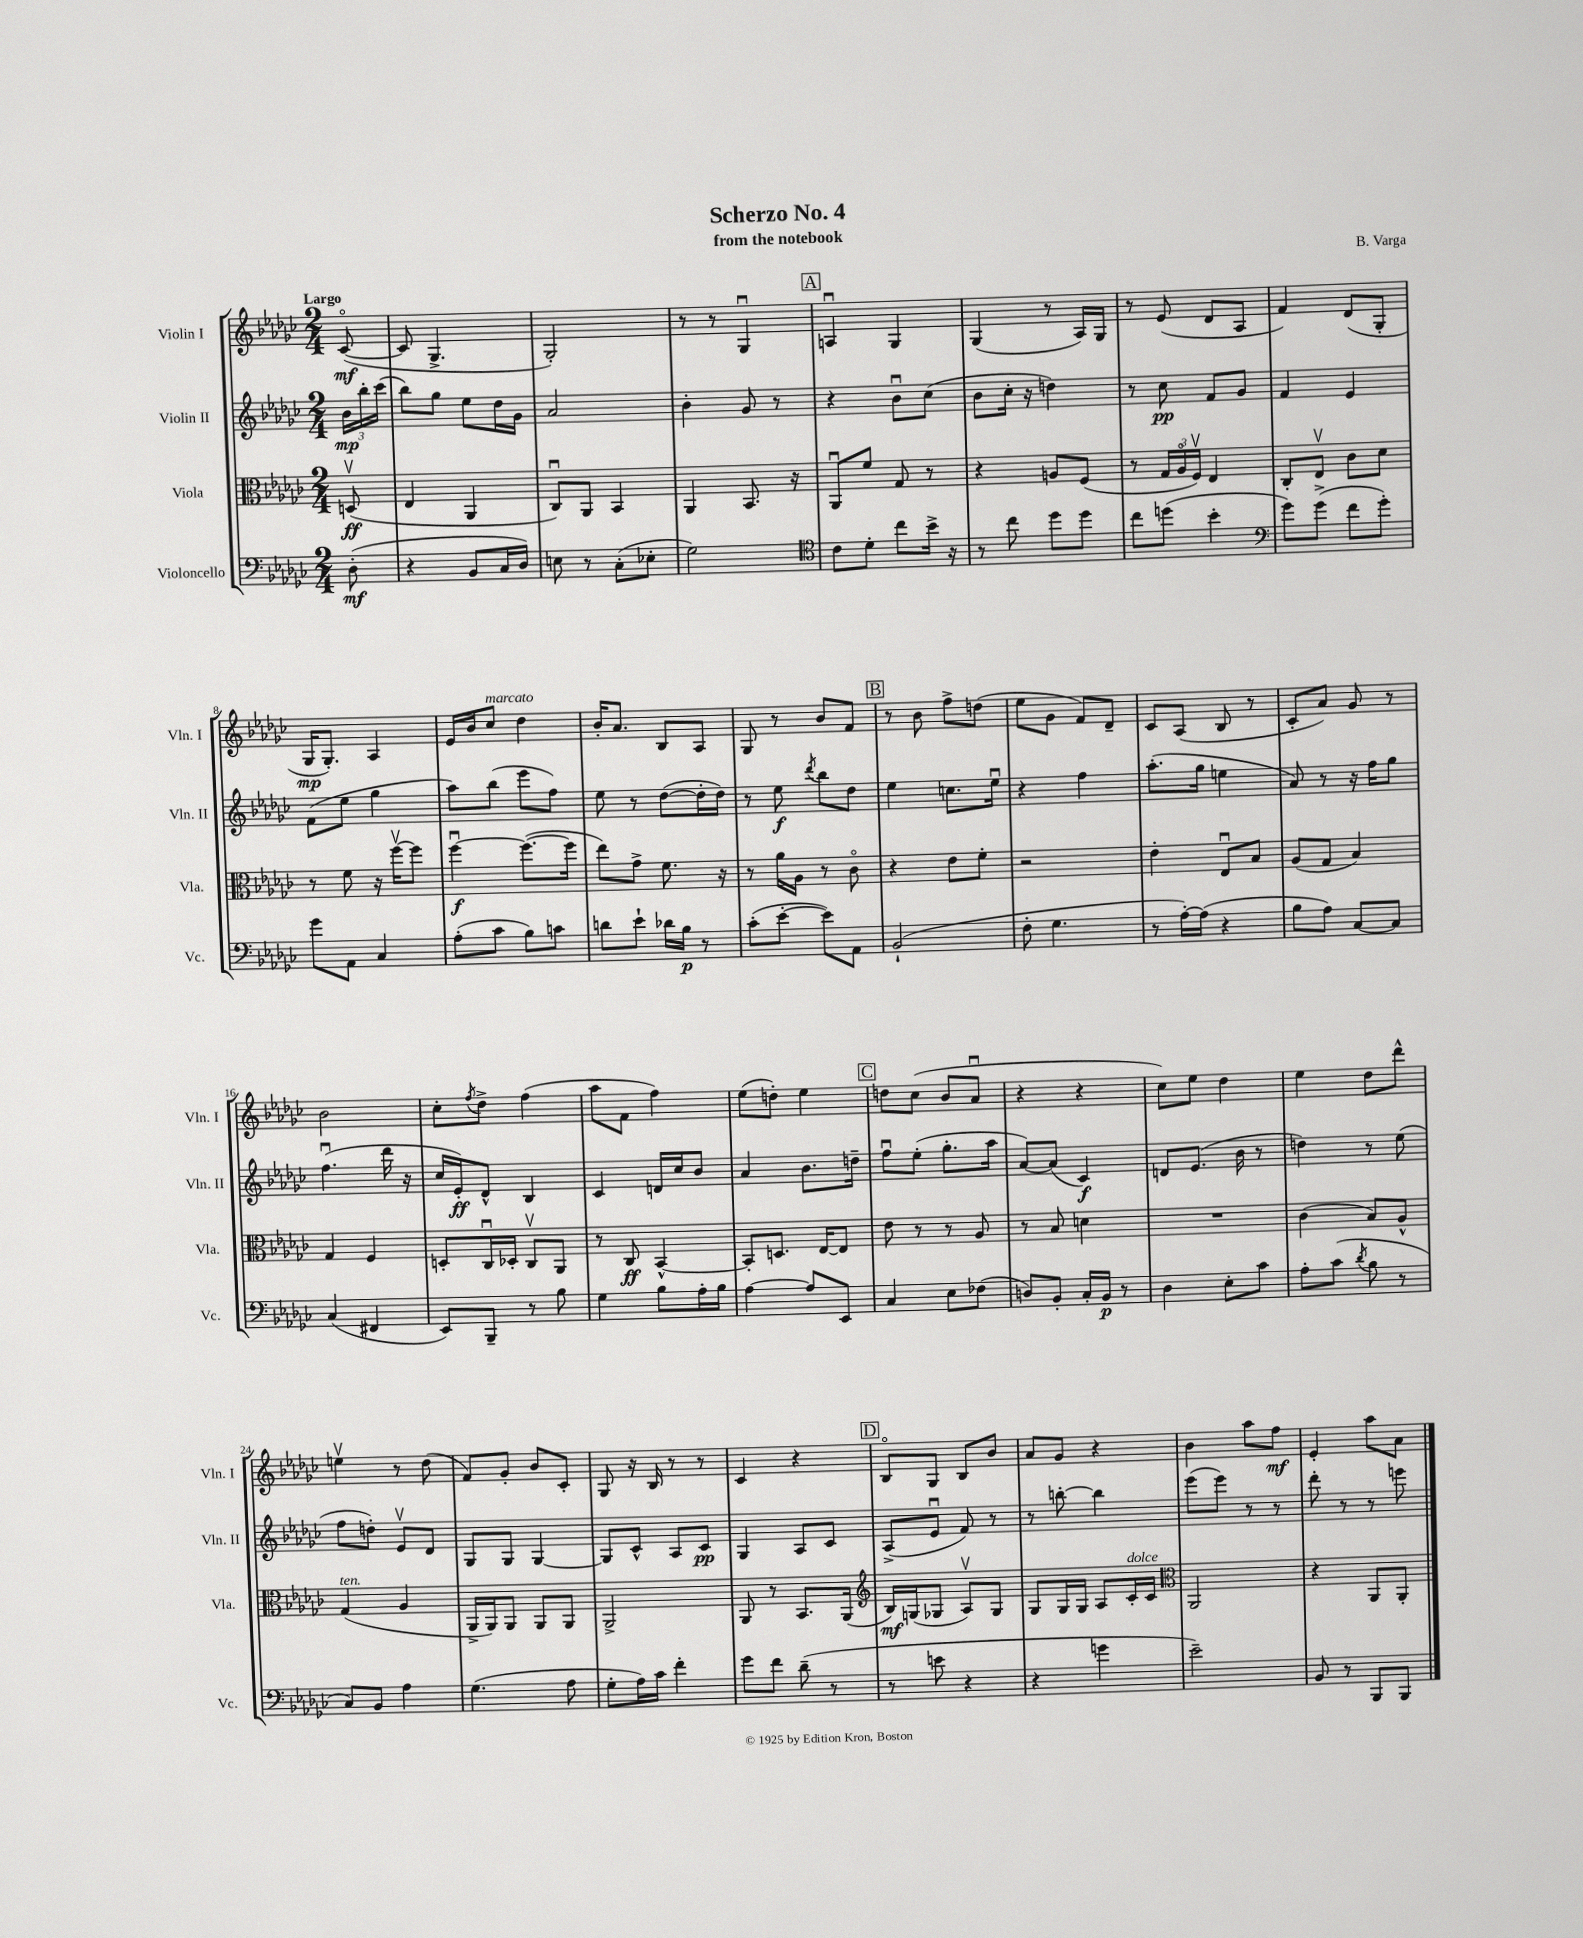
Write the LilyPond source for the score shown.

\header { title = "Scherzo No. 4" composer = "B. Varga" subtitle = "from the notebook" }
<<
\new StaffGroup <<
\new Staff = "s0" \with { instrumentName = "Violin I" shortInstrumentName = "Vln. I" } {
    \clef treble \key ges \major \numericTimeSignature \time 2/4 \partial 8 \tempo "Largo"
    ces'8~\flageolet\mf( |
    ces'8 ges4.-> |
    ges2-.) |
    r8 r8 ges4\downbow |
    \mark \markup { \box "A" } a4\downbow ges4 |
    ges4( r8 aes16) ges16 |
    r8 ees'8( des'8 aes8 |
    f'4) des'8( ges8-. |
    ges16\mp ges8.-.) aes4 |
    ees'16 bes'16 ces''8^\markup { \italic "marcato" } des''4 |
    bes'16-. aes'8. bes8 aes8 |
    ges8 r8 bes'8 f'8 |
    \mark \markup { \box "B" } r8 bes'8 f''8-> d''8( |
    ees''8 ges'8 f'8) des'8-- |
    ces'8 aes8( bes8 r8 |
    ces'8-. aes'8) ges'8 r8 |
    bes'2 |
    ces''8-. \acciaccatura { f''8 } des''8-> f''4( |
    aes''8 f'8 f''4) |
    ees''8( d''8-.) ees''4 |
    \mark \markup { \box "C" } d''8 ces''8( bes'8 aes'8\downbow |
    r4 r4 |
    ces''8) ees''8 des''4 |
    ees''4 des''8 des'''8-^ |
    e''4\upbow r8 des''8( |
    f'8) ges'8-. bes'8 ces'8-. |
    ges8 r16 bes16 r8 r8 |
    ces'4 r4 |
    \mark \markup { \box "D" } bes8\flageolet ges8 bes8 bes'8 |
    aes'8 ges'8 r4 |
    bes'4 aes''8 f''8\mf |
    ees'4-. aes''8 aes'8 \bar "|." |
}
\new Staff = "s1" \with { instrumentName = "Violin II" shortInstrumentName = "Vln. II" } {
    \clef treble \key ges \major \numericTimeSignature \time 2/4 \partial 8
    \tuplet 3/2 { bes'16\mp bes''16-. ces'''16( } |
    bes''8) ges''8 ees''8 des''16 ges'16 |
    aes'2 |
    bes'4-. ges'8 r8 |
    \mark \markup { \box "A" } r4 bes'8\downbow ces''8( |
    bes'8 ces''16-. r16 d''4) |
    r8 ces''8\pp f'8 ges'8 |
    f'4 ees'4 |
    f'8( ees''8 ges''4 |
    aes''8) bes''8( ees'''8 f''8) |
    ees''8 r8 des''8~( des''16-. des''16) |
    r8 ees''8\f \acciaccatura { des'''8 } bes''8 des''8 |
    \mark \markup { \box "B" } ees''4 c''8. ees''16\downbow |
    r4 f''4 |
    aes''8.-.( ges''16 e''4 |
    aes'8) r8 r16 f''16 ges''8 |
    f''4.\downbow( des'''16 r16 |
    ces''16 ees'16-.\ff) des'8-^ bes4 |
    ces'4 d'16 ces''16 bes'8 |
    aes'4 bes'8. d''16-- |
    \mark \markup { \box "C" } f''8\downbow ees''8-.( ges''8.-. aes''16 |
    aes'8~) aes'8( ces'4\f) |
    d'8 ees'8.( bes'16 r8 |
    d''4) r8 ees''8( |
    f''8 d''8-.) ees'8\upbow des'8 |
    ges8 ges8 ges4~ |
    ges8 ces'8-^ aes8 ces'8\pp |
    ges4 aes8 ces'8 |
    \mark \markup { \box "D" } aes8->( ees'8\downbow f'8) r8 |
    r8 b''8~-. b''4 |
    ees'''8( ees'''8) r8 r8 |
    des'''8-. r8 r8 e'''8 \bar "|." |
}
\new Staff = "s2" \with { instrumentName = "Viola" shortInstrumentName = "Vla." } {
    \clef alto \key ges \major \numericTimeSignature \time 2/4 \partial 8
    d8\upbow\ff( |
    ees4 aes,4 |
    ces8\downbow) aes,8 bes,4 |
    aes,4 bes,8. r16 |
    \mark \markup { \box "A" } aes,8\downbow f'8 ges8 r8 |
    r4 a8 f8( |
    r8 \tuplet 3/2 { ges16 aes16\flageolet f16\upbow) } ees4 |
    ces8-. ees8\upbow ces'8 des'8 |
    r8 f'8 r16 f''16~\upbow f''8 |
    f''4~\downbow\f f''8.~( f''16 |
    ees''8) ges'8-> f'8. r16 |
    r8 aes'16 aes16 r8 ces'8\flageolet |
    \mark \markup { \box "B" } r4 ees'8 f'8-. |
    r2 |
    ees'4-. ees8\downbow bes8 |
    aes8( ges8 bes4) |
    ges4 f4 |
    d8-. ces16\downbow des16-. ces8\upbow aes,8 |
    r8 ces8\ff bes,4~-^ |
    bes,8-. d8. ees16~ ees8 |
    \mark \markup { \box "C" } ees'8 r8 r8 aes8 |
    r8 bes8 d'4 |
    R2 |
    ces'4( bes8) aes8-^ |
    ges4^\markup { \italic "ten." }( aes4 |
    aes,16-> aes,16) aes,8 aes,8 aes,8 |
    aes,2-> |
    aes,8 r8 bes,8. aes,16( |
    \mark \markup { \box "D" } \clef treble bes16\mf) g16( ges8 aes8\upbow) ges8 |
    ges8 ges16 ges16 aes8 ces'16-.^\markup { \italic "dolce" } ces'16 |
    \clef alto aes,2 |
    r4 aes,8 aes,8-. \bar "|." |
}
\new Staff = "s3" \with { instrumentName = "Violoncello" shortInstrumentName = "Vc." } {
    \clef bass \key ges \major \numericTimeSignature \time 2/4 \partial 8
    des8-.\mf( |
    r4 bes,8 ces16 des16) |
    e8 r8 ces8-.( ees8-. |
    ges2) |
    \mark \markup { \box "A" } \clef tenor ces'8 des'8-. ces''8 bes'16-> r16 |
    r8 ces''8 des''8 des''8 |
    ces''8 d''8( bes'4-. |
    \clef bass ges'8) ges'8->( f'8 ges'8-.) |
    ges'8 aes,8 ces4 |
    aes8-.( ces'8 bes8) c'8 |
    d'8 ees'8-! des'16 bes16\p r8 |
    ces'8-.( ees'8~-. ees'8) aes,8 |
    \mark \markup { \box "B" } bes,2-!( |
    f8-. ges4. |
    r8 aes16~-.) aes16( r4 |
    bes8 aes8) ces8~ ces8 |
    ces4( fis,4 |
    ees,8) bes,,8-- r8 bes8 |
    ges4 bes8 aes16-. bes16 |
    aes4~ aes8 ees,8 |
    \mark \markup { \box "C" } ces4 ees8 fes8( |
    d8) bes,8-. ces16-. bes,16\p r8 |
    des4 ees8-. ces'8 |
    aes8-. ces'8( \acciaccatura { des'8 } bes8 r8 |
    ces8) bes,8 aes4 |
    ges4.( aes8 |
    ges8-. aes16) ces'16 f'4-. |
    ges'8 f'8 des'8--( r8 |
    \mark \markup { \box "D" } r8 e'8 r4 |
    r4 g'4 |
    ees'2--) |
    bes,8 r8 bes,,8 bes,,8 \bar "|." |
}
>>
>>
